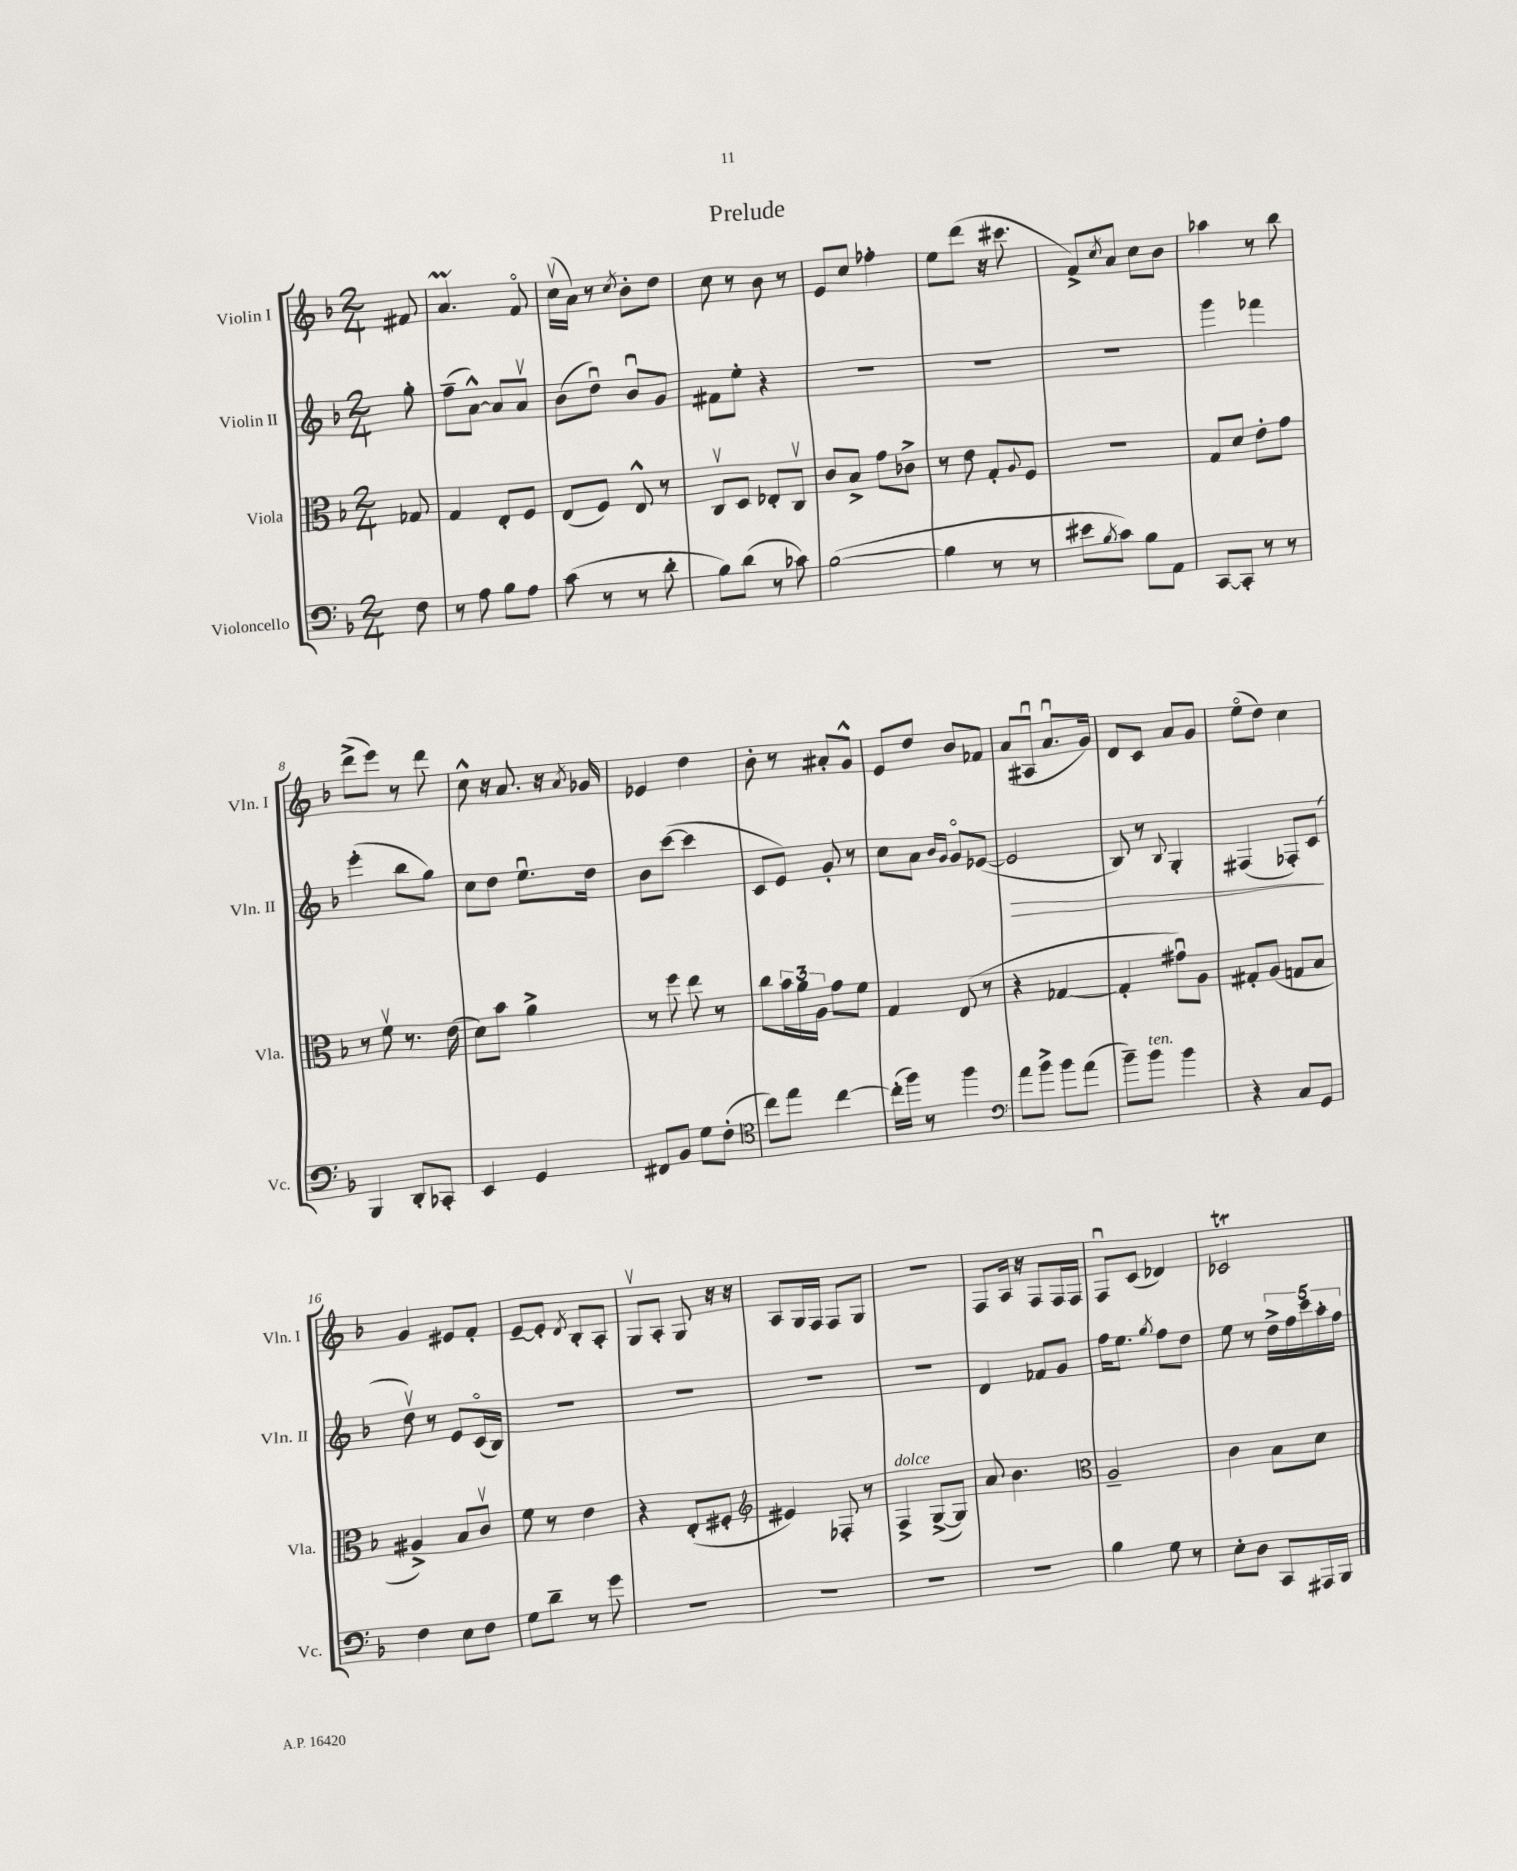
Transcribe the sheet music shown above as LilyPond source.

\header { title = "Prelude" }
<<
\new StaffGroup <<
\new Staff = "s0" \with { instrumentName = "Violin I" shortInstrumentName = "Vln. I" } {
    \clef treble \key f \major \numericTimeSignature \time 2/4 \partial 8
    fis'8 |
    a'4.\prall f'8\flageolet |
    c''16\upbow( a'16) r8 \acciaccatura { c''8 } bes'8-. d''8 |
    c''8 r8 bes'8 r8 |
    e'8 c''8 fes''4-. |
    e''8 d'''8( r16 cis'''8. |
    f'8->) \acciaccatura { c''8 } a'8 c''8 bes'8 |
    aes''4 r8 bes''8 |
    d'''8->( e'''8) r8 d'''8 |
    c''8-^ r16 a'8. r16 \acciaccatura { a'8 } ges'16 |
    ees'4 d''4 |
    bes'8-. r8 ais'8-. g'8-^ |
    e'8 d''8 bes'8 fes'8 |
    a'8( ais8\downbow a'8.\downbow g'16) |
    d'8 c'8 a'8 g'8 |
    e''8\flageolet( d''8) c''4 |
    g'4 eis'8 f'8-. |
    e'8~-- e'8-. \acciaccatura { d'8 } bes8-. a8-. |
    g8\upbow a8-. g8 r16 r16 |
    a8 g16 f16 f8 g8 |
    R2 |
    f8 a16 r16 f8 f16 f16 |
    f8\downbow c'8( des'4) |
    ces'2\trill \bar "|." |
}
\new Staff = "s1" \with { instrumentName = "Violin II" shortInstrumentName = "Vln. II" } {
    \clef treble \key f \major \numericTimeSignature \time 2/4 \partial 8
    g''8-. |
    f''8--( a'8~-^) a'8 a'8\upbow |
    bes'8( d''8\downbow) bes'8\downbow g'8 |
    fis'8 e''8-. r4 |
    R2 |
    R2 |
    R2 |
    g'''4 fes'''4 |
    e'''4-.( bes''8 g''8) |
    c''8 d''8 e''8.\downbow d''16 |
    bes'8 c'''8~( c'''4 |
    c'8 e'8) g'8-. r8 |
    c''8 a'8 \grace { bes'16 g'16 } g'8\flageolet ees'8~( |
    ees'2\> |
    bes8) r8 \appoggiatura { bes8 } g4-. |
    fis4( fes8-.) c'8\!( |
    d''8\upbow) r8 e'8 c'16\flageolet( bes16) |
    R2 |
    R2 |
    R2 |
    R2 |
    d'4 fes'8 g'8 |
    f''16 e''8. \acciaccatura { g''8 } f''8 d''8 |
    e''8 r8 \tuplet 5/4 { d''16-> f''16 c'''16 a''16-. f''16 } \bar "|." |
}
\new Staff = "s2" \with { instrumentName = "Viola" shortInstrumentName = "Vla." } {
    \clef alto \key f \major \numericTimeSignature \time 2/4 \partial 8
    ges8 |
    g4 e8-. f8 |
    e8( f8) e8-^ r8 |
    c8\upbow d8 ees8-. c8\upbow |
    c'8 bes8-> g'8 ces'8-> |
    r8 e'8 g8-. \appoggiatura { a8 } f8 |
    r2 |
    g8 d'8 e'8-. g'8 |
    r8 f'8\upbow r8. e'16( |
    d'8) bes'8 a'4-> |
    r8 f''8 e''8 r8 |
    c''8 \tuplet 3/2 { bes'16 a'16 a16 } g'8 f'8 |
    g4 e8( r8 |
    r4 ges4~ |
    ges4-. gis'8\downbow) a8 |
    gis8-. a8( g8 bes8 |
    ais4->) bes8 c'8\upbow |
    f'8 r8 e'4 |
    r4 e8-.( fis8-. |
    \clef treble eis'4) fes8-. r8 |
    f4->^\markup { \italic "dolce" } g8~->( g8) |
    a'8 bes'4. |
    \clef alto a2-- |
    c'4 bes8 d'8 \bar "|." |
}
\new Staff = "s3" \with { instrumentName = "Violoncello" shortInstrumentName = "Vc." } {
    \clef bass \key f \major \numericTimeSignature \time 2/4 \partial 8
    f8 |
    r8 a8 bes8 a8 |
    c'8( r8 r8 d'8-. |
    bes8) d'8( r8 ces'8) |
    bes2~( |
    bes4 r8 r8 |
    eis'8 \acciaccatura { bes8 } c'8) bes8 a,8 |
    c,8~ c,8-. r8 r8 |
    bes,,4 d,8-. ces,8-. |
    e,4 g,4 |
    fis,8 bes,8 g8 f8-.( |
    \clef tenor c''8) e''8 c''4~ |
    c''16-.( f''16) r8 f''4 |
    \clef bass a'8 bes'8-> bes'8 a'8( |
    bes'8--) bes'8^\markup { \italic "ten." } bes'4 |
    r4 c8 g,8 |
    f4 e8 f8 |
    g8 d'8-- r8 g'8 |
    R2 |
    R2 |
    R2 |
    R2 |
    bes4 g8 r8 |
    e8-. d8 c,8 ais,,16 bes,,16 \bar "|." |
}
>>
>>
